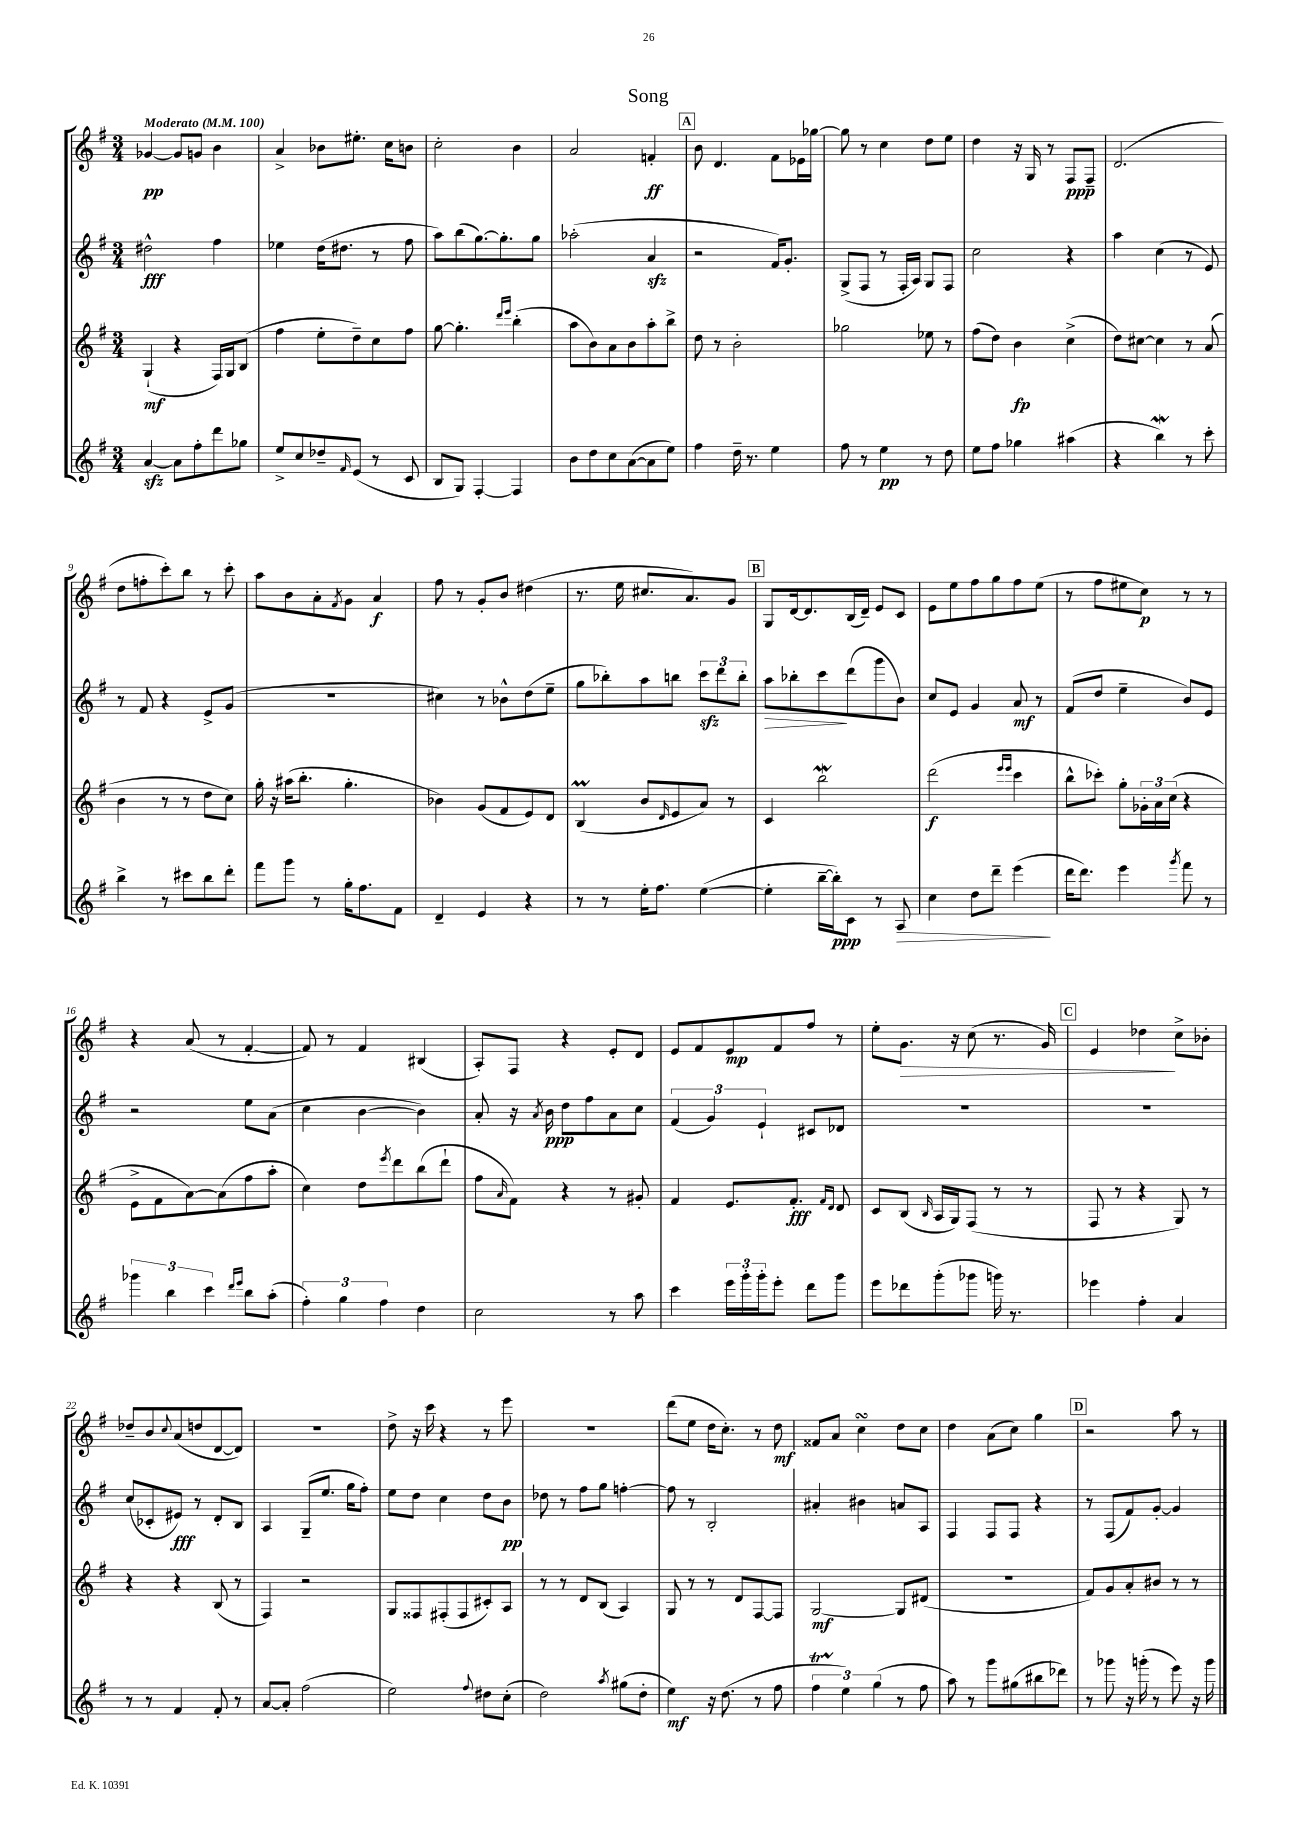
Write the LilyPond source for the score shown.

\header { title = "Song" }
<<
\new StaffGroup <<
\new Staff = "s0" {
    \clef treble \key g \major \numericTimeSignature \time 3/4 \tempo "Moderato" 4 = 100
    ges'4~\pp ges'8 g'8 b'4 |
    a'4-> bes'8 eis''8.-. c''16 b'8 |
    c''2-. b'4 |
    a'2 f'4-.\ff |
    \mark \markup { \box "A" } b'8 d'4. fis'8 ees'16 ges''16~ |
    ges''8 r8 c''4 d''8 e''8 |
    d''4 r16 g16 r8 fis8\ppp fis8-- |
    d'2.( |
    d''8 f''8-. c'''8-.) b''8 r8 c'''8-. |
    a''8 b'8 a'8-. \acciaccatura { fis'8 } g'8 a'4\f |
    fis''8 r8 g'8-. b'8 dis''4( |
    r8. e''16 cis''8. a'8.) g'8 |
    \mark \markup { \box "B" } g8 d'16~ d'8. b16( d'16--) e'8 c'8 |
    e'8 e''8 fis''8 g''8 fis''8 e''8( |
    r8 fis''8 eis''8 c''8\p) r8 r8 |
    r4 a'8( r8 fis'4~-. |
    fis'8) r8 fis'4 bis4( |
    a8-.) fis8 r4 e'8-. d'8 |
    e'8 fis'8 e'8\mp fis'8 fis''8 r8 |
    e''8-. g'8.\> r16 c''8( r8. g'16) |
    \mark \markup { \box "C" } e'4 des''4\! c''8-> bes'8-. |
    des''8-- b'8 \appoggiatura { c''8 } a'8( d''8 d'8~ d'8) |
    R2. |
    d''8-> r16 c'''16 r4 r8 e'''8 |
    R2. |
    d'''8( e''8 d''16 c''8.-.) r8 d''8\mf |
    fisis'8 a'8 c''4\turn d''8 c''8 |
    d''4 a'8( c''8) g''4 |
    \mark \markup { \box "D" } r2 a''8 r8 \bar "|." |
}
\new Staff = "s1" {
    \clef treble \key g \major \numericTimeSignature \time 3/4
    dis''2-^\fff fis''4 |
    ees''4 d''16( dis''8. r8 fis''8 |
    a''8) b''8( g''8.~) g''8.-. g''8 |
    aes''2-.( a'4\sfz |
    \mark \markup { \box "A" } r2 fis'16) g'8.-. |
    g8->( fis8 r8 fis16-. a16) g8 fis8 |
    c''2 r4 |
    a''4 c''4( r8 e'8) |
    r8 fis'8 r4 e'8-> g'8( |
    R2. |
    cis''4) r8 bes'8-^ d''8( e''8-- |
    g''8 bes''8-.) a''8 b''8 \tuplet 3/2 { c'''8\sfz d'''8 b''8-. } |
    \mark \markup { \box "B" } a''8\> bes''8-. c'''8\! d'''8( g'''8 b'8) |
    c''8 e'8 g'4 a'8\mf r8 |
    fis'8( d''8 e''4-- b'8) e'8 |
    r2 e''8 a'8( |
    c''4 b'4~ b'4) |
    a'8-. r16 \acciaccatura { a'8 } b'16\ppp d''8 fis''8 a'8 c''8 |
    \tuplet 3/2 { fis'4( g'4) e'4-! } cis'8 des'8 |
    R2. |
    \mark \markup { \box "C" } R2. |
    c''8( ces'8-. eis'8\fff) r8 d'8-. b8 |
    a4 g8--( e''8. g''16 fis''8-.) |
    e''8 d''8 c''4 d''8 b'8\pp |
    des''8 r8 fis''8 g''8 f''4~-. |
    f''8 r8 b2-. |
    ais'4-. bis'4 a'8 a8 |
    fis4 fis8 fis8 r4 |
    \mark \markup { \box "D" } r8 fis8( fis'8) g'8~-. g'4 \bar "|." |
}
\new Staff = "s2" {
    \clef treble \key g \major \numericTimeSignature \time 3/4
    g4-!\mf( r4 fis16) g16 b8( |
    fis''4 e''8-. d''8--) c''8 fis''8 |
    g''8~ g''4.-. \grace { d'''16 e'''16 } b''4-.( |
    a''8 b'8) a'8 b'8 a''8-. b''8-> |
    \mark \markup { \box "A" } d''8 r8 b'2-. |
    ges''2 ees''8 r8 |
    fis''8( d''8) b'4\fp c''4->( |
    d''8) cis''8~ cis''4 r8 a'8( |
    b'4 r8 r8 d''8 c''8) |
    g''16-. r16 ais''16( b''8.-. g''4.-. |
    bes'4) g'8( fis'8 e'8) d'8 |
    b4\prall( b'8 \grace { d'16 } e'8 a'8) r8 |
    \mark \markup { \box "B" } c'4 b''2\mordent |
    d'''2\f( \grace { e'''16 e'''16 } c'''4 |
    b''8-^ ces'''8-.) g''8-. \tuplet 3/2 { ges'16-. a'16 c''16( } r4 |
    e'8-> fis'8 a'8~) a'8( fis''8 a''8-. |
    c''4) d''8 \acciaccatura { e'''8 } d'''8 b''8( d'''8-! |
    fis''8 \grace { a'16 } fis'8) r4 r8 gis'8-. |
    fis'4 e'8. fis'8.-.\fff \grace { fis'16 d'16 } d'8 |
    c'8 b8( \grace { b16 } a16 g16) fis8( r8 r8 |
    \mark \markup { \box "C" } fis8 r8 r4 g8) r8 |
    r4 r4 b8( r8 |
    fis4) r2 |
    g8 fisis8 fis8-.( fis8 cis'8-.) a8 |
    r8 r8 d'8 b8( a4) |
    g8 r8 r8 d'8 fis8~ fis8 |
    g2~\mf g8 dis'8( |
    R2. |
    \mark \markup { \box "D" } fis'8) g'8 a'8-. bis'8 r8 r8 \bar "|." |
}
\new Staff = "s3" {
    \clef treble \key g \major \numericTimeSignature \time 3/4
    a'4~\sfz a'8 fis''8-. d'''8 ges''8 |
    e''8-> c''8 des''8-- \grace { fis'16 } e'8( r8 c'8 |
    b8 g8) fis4~-. fis4 |
    b'8 d''8 c''8 a'8~( a'8 e''8) |
    \mark \markup { \box "A" } fis''4 d''16-- r8. e''4 |
    fis''8 r8 e''4\pp r8 d''8 |
    e''8 fis''8 ges''4 ais''4( |
    r4 b''4\mordent) r8 c'''8-. |
    b''4-> r8 cis'''8 b''8 d'''8-. |
    fis'''8 g'''8 r8 g''16-. fis''8. fis'8 |
    d'4-- e'4 r4 |
    r8 r8 e''16-. fis''8. e''4~( |
    \mark \markup { \box "B" } e''4-. b''16~-- b''16-.\ppp) c'8 r8 a8\> |
    c''4 d''8 d'''8-- e'''4\!( |
    d'''16 d'''8.) e'''4 \acciaccatura { g'''8 } fis'''8 r8 |
    \tuplet 3/2 { ges'''4 b''4 c'''4 } \grace { d'''16 e'''16 } b''8 a''8-.( |
    \tuplet 3/2 { fis''4-.) g''4 fis''4 } d''4 |
    c''2 r8 a''8 |
    c'''4 \tuplet 3/2 { e'''16 g'''16-. g'''16-. } e'''8-. d'''8 g'''8 |
    e'''8 des'''8 g'''8-.( ges'''8 g'''16) r8. |
    \mark \markup { \box "C" } ees'''4 fis''4-. a'4 |
    r8 r8 fis'4 fis'8-. r8 |
    a'8~ a'8-. fis''2( |
    e''2) \appoggiatura { fis''8 } dis''8 c''8-.( |
    d''2) \acciaccatura { a''8 } gis''8( d''8-. |
    e''4\mf) r16 d''8.( r8 fis''8 |
    \tuplet 3/2 { fis''4\startTrillSpan e''4\stopTrillSpan) g''4( } r8 fis''8 |
    a''8) r8 g'''8 gis''8( bis''8 des'''8) |
    \mark \markup { \box "D" } r8 ges'''8 r16 g'''16-.( r8 e'''8) r16 g'''16 \bar "|." |
}
>>
>>
